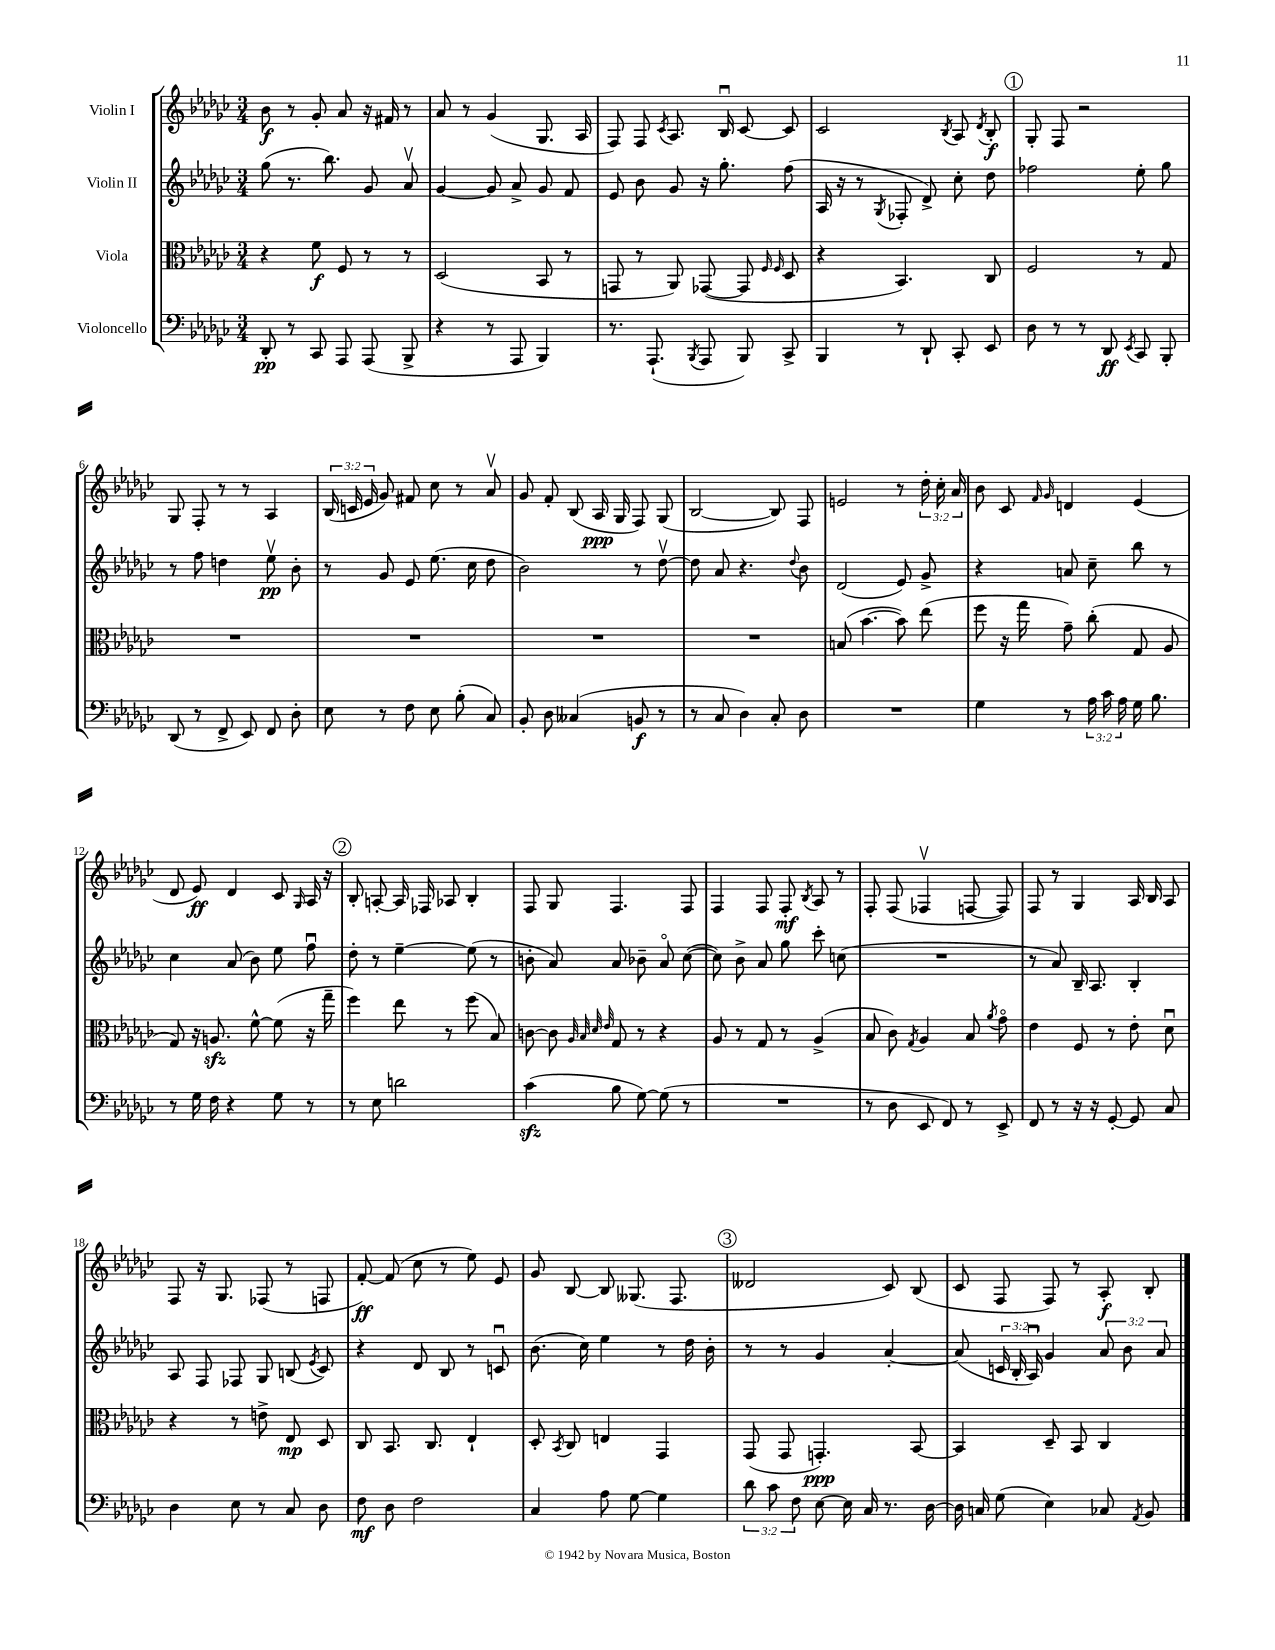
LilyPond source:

<<
\new StaffGroup <<
\new Staff = "s0" \with { instrumentName = "Violin I" } {
    \clef treble \key ges \major \numericTimeSignature \time 3/4 \override Staff.TupletNumber.text = #tuplet-number::calc-fraction-text
    \autoBeamOff bes'8\f r8 ges'8-. aes'8 r16 fis'16 r8 |
    aes'8 r8 ges'4( ges8. aes16 |
    f8) f8 \acciaccatura { ces'8 } aes8. bes16\downbow ces'8~ ces'8 |
    ces'2 \acciaccatura { bes8 } aes8 \acciaccatura { des'8 } bes8-.\f |
    \mark \markup { \circle "1" } ges8-. f8 r2 |
    ges8 f8-. r8 r8 aes4 |
    \tuplet 3/2 { bes16( c'16 ees'16 } ges'8) fis'8 ces''8 r8 aes'8\upbow |
    ges'8 f'8-. bes8( aes16\ppp ges16 f8) ges8( |
    bes2~ bes8) f8 |
    e'2 r8 \tuplet 3/2 { des''16-. ces''16-. aes'16 } |
    bes'8 ces'8 \grace { f'16 ges'16 } d'4 ees'4( |
    des'8 ees'8\ff) des'4 ces'8 \grace { ges16 } aes16 r16 |
    \mark \markup { \circle "2" } bes8-. a8~-. a16 fes16 aes8 bes4-. |
    f8 ges8 f4. f8 |
    f4 f8 f8-.\mf \acciaccatura { bes8 } aes8 r8 |
    f8-. f8( fes4\upbow f8~ f8) |
    f8 r8 ges4 aes16 bes16 aes8 |
    f8 r16 ges8. fes8( r8 f8 |
    f'8~-.\ff) f'8( ces''8 r8 ees''8) ees'8 |
    ges'8 bes8~ bes8 geses8.( f8. |
    \mark \markup { \circle "3" } deses'2 ces'8) bes8( |
    ces'8 f8 f8) r8 aes8-.\f bes8-. \bar "|." |
}
\new Staff = "s1" \with { instrumentName = "Violin II" } {
    \clef treble \key ges \major \numericTimeSignature \time 3/4 \override Staff.TupletNumber.text = #tuplet-number::calc-fraction-text
    \autoBeamOff ges''8( r8. bes''8.) ges'8 aes'8\upbow |
    ges'4~ ges'8 aes'8-> ges'8 f'8 |
    ees'8 bes'8 ges'8 r16 ges''8.-. f''8( |
    aes16 r16 r8 \acciaccatura { ges8 } fes8-. des'8->) ces''8-. des''8 |
    \mark \markup { \circle "1" } fes''2 ees''8-. ges''8 |
    r8 f''8 d''4 ees''8\upbow\pp bes'8-. |
    r8 ges'8 ees'8 ees''8.( ces''16 des''8 |
    bes'2) r8 des''8~\upbow |
    des''8 aes'8 r4. \appoggiatura { des''8 } bes'8 |
    des'2( ees'8) ges'8-> |
    r4 a'8 ces''8-- bes''8 r8 |
    ces''4 aes'8( bes'8) ees''8 f''8\downbow |
    \mark \markup { \circle "2" } des''8-. r8 ees''4~-- ees''8( r8 |
    b'8-. aes'8) aes'8 bes'8-- aes'8\flageolet ces''8~( |
    ces''8) bes'8-> aes'8 ges''8 ces'''8-. c''8( |
    R2. |
    r8 aes'8) bes16-- aes8. bes4-. |
    aes8 f8 fes8 ges8 b8( \acciaccatura { ees'8 } ces'8) |
    r4 des'8 bes8 r8 c'8\downbow |
    bes'8.( ces''16) ees''4 r8 des''16 bes'16-. |
    \mark \markup { \circle "3" } r8 r8 ges'4 aes'4~-. |
    aes'8( \tuplet 3/2 { c'16 bes16-. aes16\downbow) } ges'4 \tuplet 3/2 { aes'8 bes'8 aes'8 } \bar "|." |
}
\new Staff = "s2" \with { instrumentName = "Viola" } {
    \clef alto \key ges \major \numericTimeSignature \time 3/4
    \autoBeamOff r4 f'8\f f8 r8 r8 |
    des2( bes,8 r8 |
    g,8 r8 aes,8) ges,8~( ges,8 \grace { f16 f16 } des8 |
    r4 bes,4.) ces8 |
    \mark \markup { \circle "1" } f2 r8 ges8 |
    R2. |
    R2. |
    R2. |
    R2. |
    b8( bes'4.~ bes'8) ees''8( |
    f''8 r16 ges''16 ges'8--) ces''8-.( ges8 aes8 |
    ges8) r16 a8.\sfz f'8~-^ f'8( r16 ges''16-- |
    \mark \markup { \circle "2" } f''4) ees''8 r8 f''8( bes8) |
    c'8~ c'8 \grace { aes32 bes32 des'32 ees'32 } ges8 r8 r4 |
    aes8 r8 ges8 r8 aes4->( |
    bes8 ces'8) \acciaccatura { ges8 } aes4 bes8 \acciaccatura { aes'8 } ges'8\flageolet |
    ees'4 f8 r8 ees'8-. des'8\downbow |
    r4 r8 e'8-> ees8\mp des8 |
    ces8 bes,8. ces8. ees4-! |
    des8-. \acciaccatura { bes,8 } ces8 e4 ges,4 |
    \mark \markup { \circle "3" } ges,8( ges,8 g,4.-.\ppp) bes,8~ |
    bes,4 des8-- bes,8 ces4 \bar "|." |
}
\new Staff = "s3" \with { instrumentName = "Violoncello" } {
    \clef bass \key ges \major \numericTimeSignature \time 3/4 \override Staff.TupletNumber.text = #tuplet-number::calc-fraction-text
    \autoBeamOff des,8-.\pp r8 ces,8 aes,,8 aes,,8( bes,,8-> |
    r4 r8 aes,,8 bes,,4) |
    r8. aes,,8.-!( \acciaccatura { bes,,8 } aes,,8 bes,,8) ces,8-> |
    bes,,4 r8 des,8-! ces,8-. ees,8 |
    \mark \markup { \circle "1" } des8 r8 r8 des,8\ff \acciaccatura { ees,8 } ces,8 bes,,8-. |
    des,8( r8 f,8-> ees,8) f,8 des8-. |
    ees8 r8 f8 ees8 bes8-.( ces8) |
    bes,8-. des8 ceses4( b,8\f r8 |
    r8 ces8 des4) ces8-. des8 |
    R2. |
    ges4 r8 \tuplet 3/2 { aes16 ces'16 aes16 } ges16 bes8. |
    r8 ges16 f16 r4 ges8 r8 |
    \mark \markup { \circle "2" } r8 ees8 d'2 |
    ces'4\sfz( bes8 ges8~) ges8( r8 |
    R2. |
    r8 des8 ees,8 f,8) r8 ees,8-> |
    f,8 r8 r16 r16 ges,8~-. ges,8 ces8 |
    des4 ees8 r8 ces8 des8 |
    f8\mf des8 f2 |
    ces4 aes8 ges8~ ges4 |
    \mark \markup { \circle "3" } \tuplet 3/2 { des'8 ces'8 f8 } ees8~ ees16 ces16 r8. des16~ |
    des16 c16 ges8( ees4) ces8 \acciaccatura { aes,8 } bes,8 \bar "|." |
}
>>
>>
